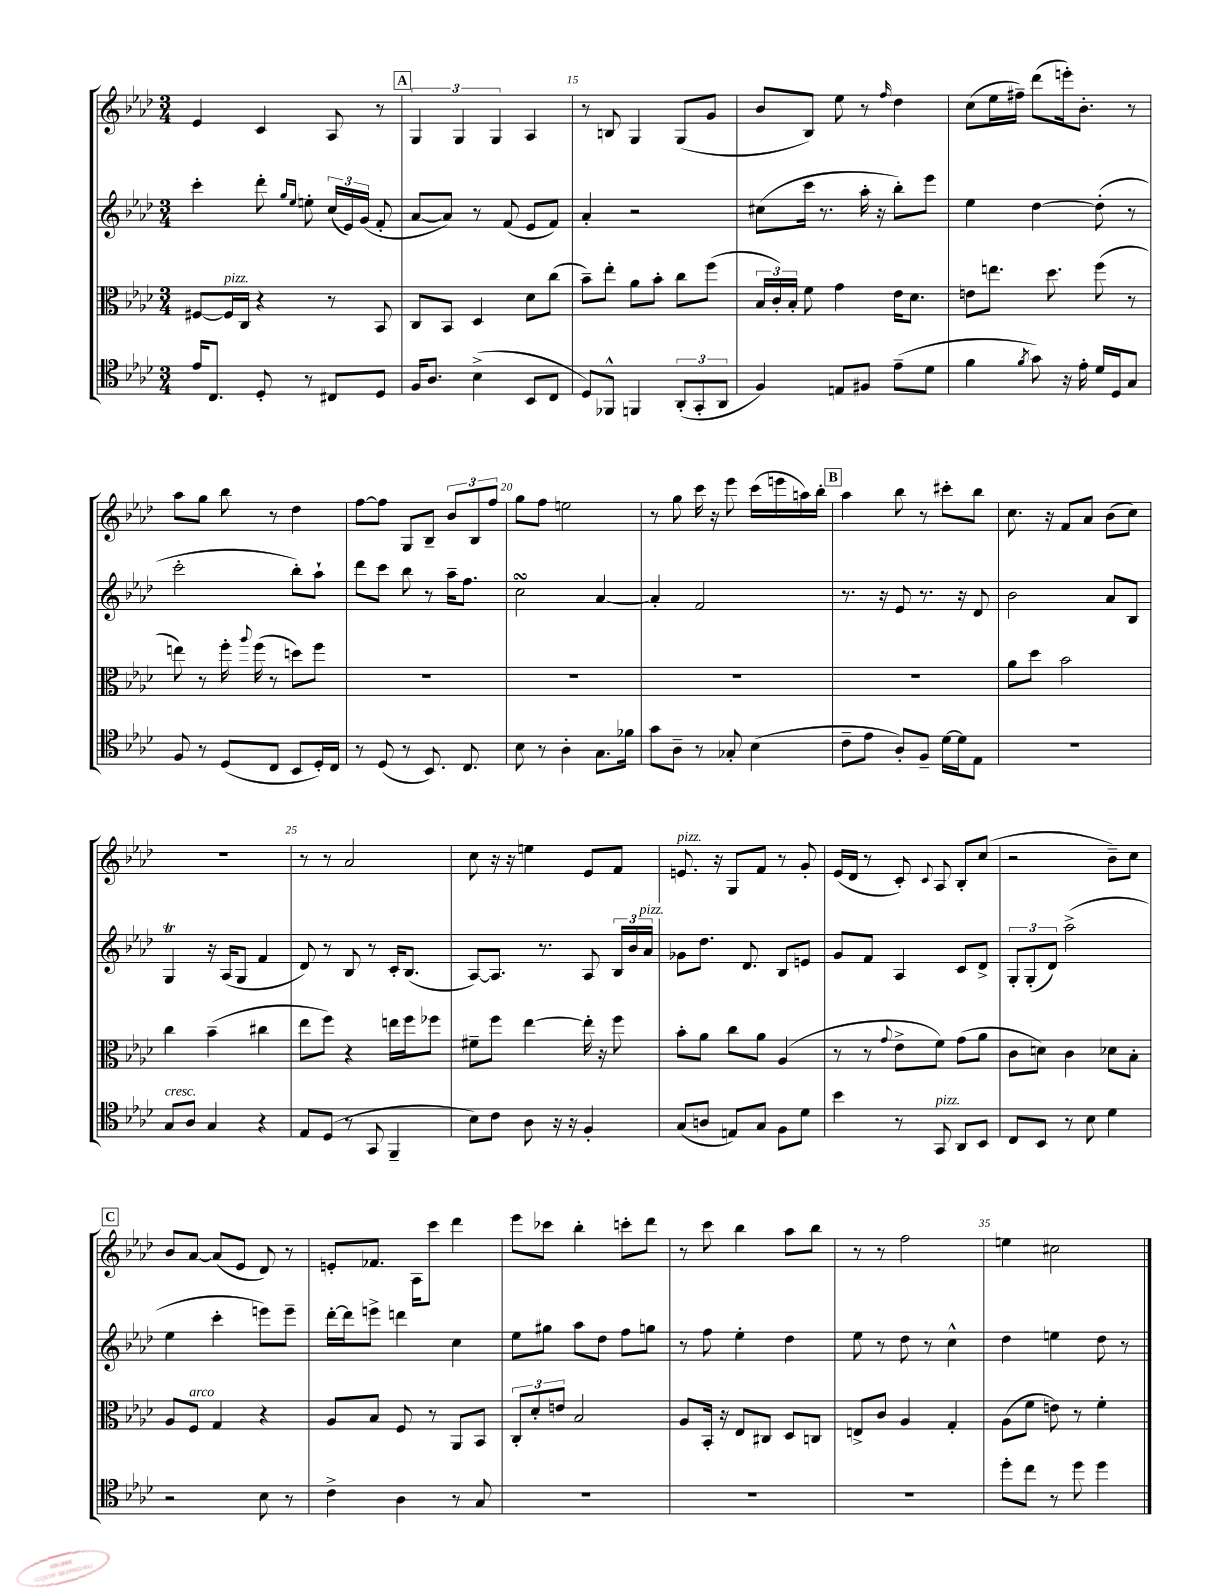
<<
\new StaffGroup <<
\new Staff = "s0" {
    \clef treble \key aes \major \numericTimeSignature \time 3/4
    \autoBeamOff ees'4 c'4 aes8 r8 |
    \mark \markup { \box "A" } \tuplet 3/2 { g4 g4 g4 } aes4 |
    r8 b8 g4 g8[( g'8] |
    bes'8[ bes8]) ees''8 r8 \grace { f''16 } des''4 |
    c''8[( ees''16 fis''16]--) des'''8[( e'''16-.) bes'8.]-. r8 |
    aes''8[ g''8] bes''8 r8 des''4 |
    f''8[~ f''8] g8[ bes8]-- \tuplet 3/2 { bes'8[ bes8 f''8] } |
    g''8[ f''8] e''2 |
    r8 g''8 c'''16 r16 ees'''8 c'''16[( e'''16 a''16) bes''16]-. |
    \mark \markup { \box "B" } aes''4 bes''8 r8 cis'''8[-. bes''8] |
    c''8. r16 f'8[ aes'8] bes'8[( c''8]) |
    R2. |
    r8 r8 aes'2 |
    c''8 r16 r16 e''4 ees'8[ f'8] |
    e'8.^\markup { \italic "pizz." } r16 g8[ f'8] r8 g'8-. |
    ees'16[( des'16] r8 c'8-.) \appoggiatura { c'8 } aes8 bes8[-. c''8]( |
    r2 bes'8[--) c''8] |
    \mark \markup { \box "C" } bes'8[ aes'8]~ aes'8[( ees'8] des'8) r8 |
    e'8[-. fes'8.] aes16[ c'''8] des'''4 |
    ees'''8[ ces'''8] bes''4-. c'''8[-. des'''8] |
    r8 c'''8 bes''4 aes''8[ bes''8] |
    r8 r8 f''2 |
    e''4 cis''2 \bar "|." |
}
\new Staff = "s1" {
    \clef treble \key aes \major \numericTimeSignature \time 3/4
    \autoBeamOff c'''4-. des'''8-. \grace { g''16[ ees''16] } e''8-. \tuplet 3/2 { c''16[( ees'16) g'16]( } f'8-. |
    \mark \markup { \box "A" } aes'8[~ aes'8]) r8 f'8( ees'8[ f'8]) |
    aes'4-. r2 |
    cis''8[( c'''16] r8. aes''16-. r16 bes''8[-.) ees'''8] |
    ees''4 des''4~ des''8-.( r8 |
    c'''2-. bes''8[-.) aes''8]-! |
    des'''8[ c'''8] bes''8 r8 aes''16[-- f''8.] |
    c''2\turn aes'4~ |
    aes'4-. f'2 |
    \mark \markup { \box "B" } r8. r16 ees'8 r8. r16 des'8 |
    bes'2 aes'8[ bes8] |
    g4\trill r16 aes16[( g8] f'4 |
    des'8) r8 bes8 r8 c'16[-. bes8.]( |
    aes8[~) aes8.] r8. aes8 \tuplet 3/2 { bes16[ bes'16 aes'16]^\markup { \italic "pizz." } } |
    ges'8[ des''8.] des'8. bes8[ e'8] |
    g'8[ f'8] aes4 c'8[ des'8]-> |
    \tuplet 3/2 { g8[-. g8-.( des'8]) } aes''2->( |
    \mark \markup { \box "C" } ees''4 c'''4-. e'''8[) e'''8]-- |
    des'''16[~-. des'''16 e'''8]-> d'''4 c''4 |
    ees''8[ gis''8] aes''8[ des''8] f''8[ g''8] |
    r8 f''8 ees''4-. des''4 |
    ees''8 r8 des''8 r8 c''4-^ |
    des''4 e''4 des''8 r8 \bar "|." |
}
\new Staff = "s2" {
    \clef alto \key aes \major \numericTimeSignature \time 3/4
    \autoBeamOff fis8[~ fis16^\markup { \italic "pizz." } c16] r4 r8 bes,8 |
    \mark \markup { \box "A" } c8[ bes,8] des4 des'8[ c''8]( |
    bes'8[--) ees''8]-. aes'8[ bes'8]-. c''8[ f''8]( |
    \tuplet 3/2 { bes16[ c'16-.) bes16]-. } f'8 g'4 ees'16[ des'8.] |
    e'8[ e''8.] des''8. f''8( r8 |
    e''8) r8 f''16-. \appoggiatura { aes''8 } f''16( r8 d''8[) f''8] |
    R2. |
    R2. |
    R2. |
    \mark \markup { \box "B" } R2. |
    aes'8[ des''8] bes'2 |
    c''4 bes'4--( cis''4 |
    ees''8[ f''8]) r4 e''16[ f''16 fes''8] |
    fis'8[-- f''8] ees''4~ ees''16-. r16 f''8 |
    bes'8[-. aes'8] c''8[ aes'8] aes4( |
    r8 r8 \appoggiatura { g'8 } ees'8[-> f'8]) g'8[( aes'8] |
    c'8[ d'8]) c'4 des'8[ bes8]-. |
    \mark \markup { \box "C" } aes8[ f8]^\markup { \italic "arco" } g4 r4 |
    aes8[ bes8] f8 r8 aes,8[ bes,8] |
    \tuplet 3/2 { c8[-. des'8-. e'8] } bes2 |
    aes8[ bes,16]-. r16 ees8[ cis8] des8[ c8] |
    e8[-> c'8] aes4 g4-. |
    aes8[( f'8] e'8) r8 f'4-. \bar "|." |
}
\new Staff = "s3" {
    \clef tenor \key aes \major \numericTimeSignature \time 3/4
    \autoBeamOff ees'16[ c8.] des8-. r8 cis8[ des8] |
    \mark \markup { \box "A" } f16[ aes8.] bes4->( bes,8[ c8] |
    des8[) fes,8]-^ f,4 \tuplet 3/2 { aes,8[-.( g,8-. aes,8] } |
    f4) e8[ fis8] ees'8[--( des'8] |
    f'4 \acciaccatura { f'8 } g'8) r16 ees'16-. des'16[ des16 g8] |
    f8 r8 des8[( c8] bes,8[ des16-.) c16] |
    r8 des8( r8 bes,8.) c8. |
    bes8 r8 aes4-. g8.[ fes'16] |
    g'8[ aes8]-- r8 ges8-. bes4( |
    \mark \markup { \box "B" } c'8[-- ees'8] aes8[-.) f8]-- des'16[~ des'16 ees8] |
    R2. |
    g8[^\markup { \italic "cresc." } aes8] g4 r4 |
    ees8[ des8]( r8 g,8 f,4-- |
    bes8[) c'8] aes8 r16 r16 f4-. |
    g8[( a8] e8[) g8] f8[ des'8] |
    bes'4 r8 g,8^\markup { \italic "pizz." } aes,8[ bes,8] |
    c8[ bes,8] r8 bes8 des'4 |
    \mark \markup { \box "C" } r2 bes8 r8 |
    c'4-> aes4 r8 g8 |
    R2. |
    R2. |
    R2. |
    des''8[-. c''8] r8 des''8 des''4 \bar "|." |
}
>>
>>
\layout { \context { \Score currentBarNumber = #13 \override BarNumber.break-visibility = ##(#f #t #t) barNumberVisibility = #(every-nth-bar-number-visible 5) } }
